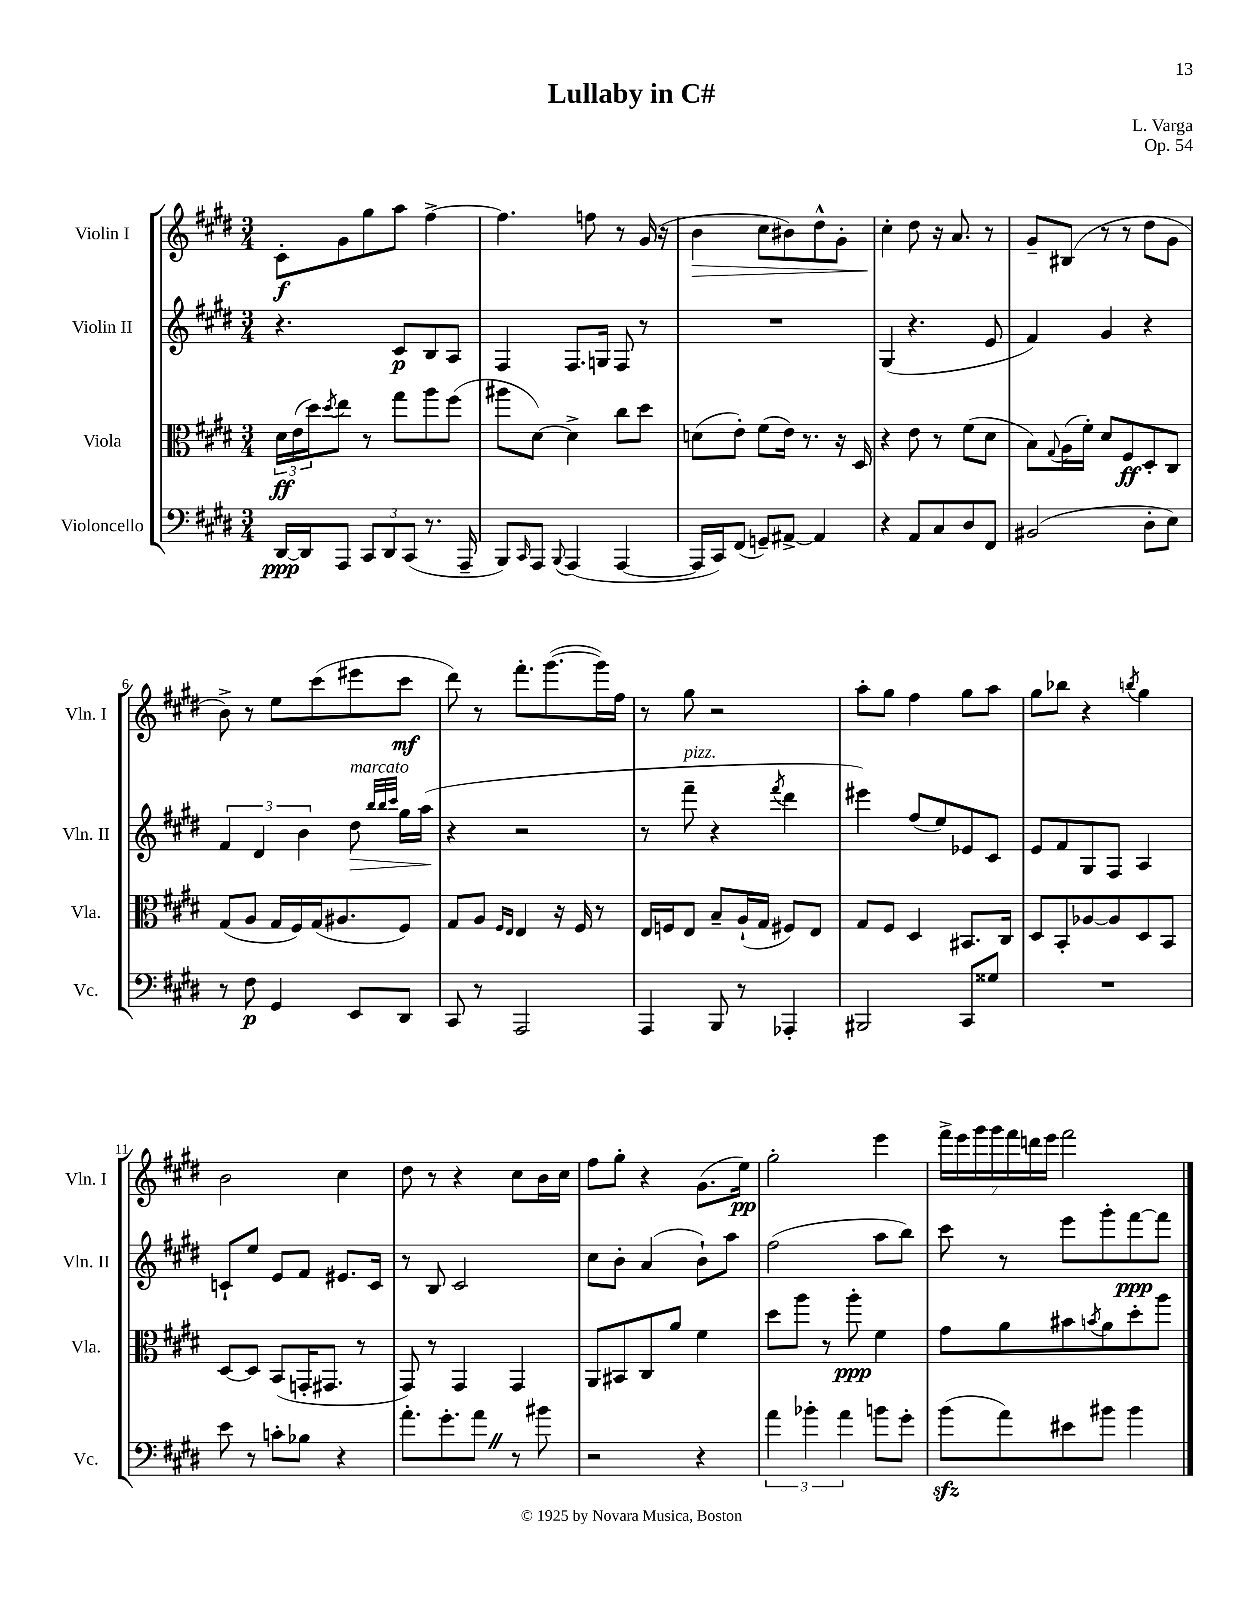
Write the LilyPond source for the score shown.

\header { title = "Lullaby in C#" composer = "L. Varga" opus = "Op. 54" }
<<
\new StaffGroup <<
\new Staff = "s0" \with { instrumentName = "Violin I" shortInstrumentName = "Vln. I" } {
    \clef treble \key e \major \numericTimeSignature \time 3/4
    cis'8-.\f gis'8 gis''8 a''8 fis''4~-> |
    fis''4. f''8 r8 gis'16( r16 |
    b'4\> cis''8 bis'8) dis''8-^ gis'8-. |
    cis''4-.\! dis''8 r16 a'8. r8 |
    gis'8-- bis8( r8 r8 dis''8 gis'8 |
    b'8->) r8 e''8 cis'''8( eis'''8 cis'''8\mf |
    dis'''8) r8 fis'''8.-. gis'''8.~( gis'''16) fis''16 |
    r8 gis''8 r2 |
    a''8-. gis''8 fis''4 gis''8 a''8 |
    gis''8 bes''8 r4 \acciaccatura { b''8 } gis''4 |
    b'2 cis''4 |
    dis''8 r8 r4 cis''8 b'16 cis''16 |
    fis''8 gis''8-. r4 gis'8.( e''16\pp) |
    gis''2-. e'''4 |
    \tuplet 7/4 { fis'''16-> e'''16 gis'''16 gis'''16 fis'''16 d'''16 e'''16 } fis'''2 \bar "|." |
}
\new Staff = "s1" \with { instrumentName = "Violin II" shortInstrumentName = "Vln. II" } {
    \clef treble \key e \major \numericTimeSignature \time 3/4
    r4. cis'8\p b8 a8 |
    fis4 fis8. g16 fis8 r8 |
    R2. |
    gis4( r4. e'8 |
    fis'4) gis'4 r4 |
    \tuplet 3/2 { fis'4 dis'4 b'4 } dis''8\>^\markup { \italic "marcato" } \grace { b''32 b''32 cis'''32 } gis''16 a''16\!( |
    r4 r2 |
    r8 fis'''8--^\markup { \italic "pizz." } r4 \acciaccatura { fis'''8 } dis'''4 |
    eis'''4) fis''8( e''8) ees'8 cis'8 |
    e'8 fis'8 gis8 fis8 a4 |
    c'8-! e''8 e'8 fis'8 eis'8. c'16 |
    r8 b8 cis'2 |
    cis''8 b'8-. a'4( b'8-!) a''8 |
    fis''2( a''8 b''8) |
    cis'''8 r8 e'''8 gis'''8-. fis'''8~\ppp fis'''8 \bar "|." |
}
\new Staff = "s2" \with { instrumentName = "Viola" shortInstrumentName = "Vla." } {
    \clef alto \key e \major \numericTimeSignature \time 3/4
    \tuplet 3/2 { dis'16\ff e'16( dis''16) } \acciaccatura { dis''8 } e''8 r8 gis''8 a''8 fis''8( |
    ais''8 dis'8~) dis'4-> cis''8 dis''8 |
    d'8( e'8-.) fis'8( e'16) r8. r16 dis16 |
    r4 e'8 r8 fis'8( dis'8 |
    b8) \appoggiatura { gis8 } a16( fis'16-.) dis'8 fis8\ff dis8-. cis8 |
    gis8( a8 gis16 fis16) gis16( ais8. fis8) |
    gis8 a8 \grace { fis16 e16 } e4 r16 fis16 r8 |
    e16 f16 e8 b8-- a16-!( gis16 fis8) e8 |
    gis8 fis8 dis4 bis,8. cis16 |
    dis8 b,8-. aes8~ aes8 dis8 b,8 |
    dis8~ dis8 b,8( g,16-. gis,8. r8 |
    gis,8) r8 gis,4 gis,4 |
    a,8 bis,8 cis8 a'8 fis'4 |
    dis''8 a''8 r8 a''8-.\ppp fis'4 |
    gis'8 a'8 bis'8 \acciaccatura { b'8 } a'8 dis''8-. a''8 \bar "|." |
}
\new Staff = "s3" \with { instrumentName = "Violoncello" shortInstrumentName = "Vc." } {
    \clef bass \key e \major \numericTimeSignature \time 3/4
    dis,16~\ppp dis,16 a,,8 \tuplet 3/2 { cis,8 dis,8 cis,8( } r8. a,,16-- |
    b,,8) \grace { cis,16 } a,,8 \appoggiatura { b,,8 } a,,4( a,,4~ |
    a,,16 cis,16) fis,8( g,8--) ais,8~-> ais,4 |
    r4 a,8 cis8 dis8 fis,8 |
    bis,2( dis8-. e8) |
    r8 fis8\p gis,4 e,8 dis,8 |
    cis,8 r8 a,,2 |
    a,,4 b,,8 r8 aes,,4-. |
    bis,,2 cis,8 gisis8 |
    R2. |
    e'8 r8 c'8-. bes8 r4 |
    a'8.-. gis'8.-. a'8 \once \override BreathingSign.text = \markup { \musicglyph "scripts.caesura.straight" } \breathe r8 bis'8 |
    r2 r4 |
    \tuplet 3/2 { a'4 bes'4-. a'4 } b'8 gis'8-. |
    b'8\sfz( a'8) eis'8 bis'8 bis'4 \bar "|." |
}
>>
>>
